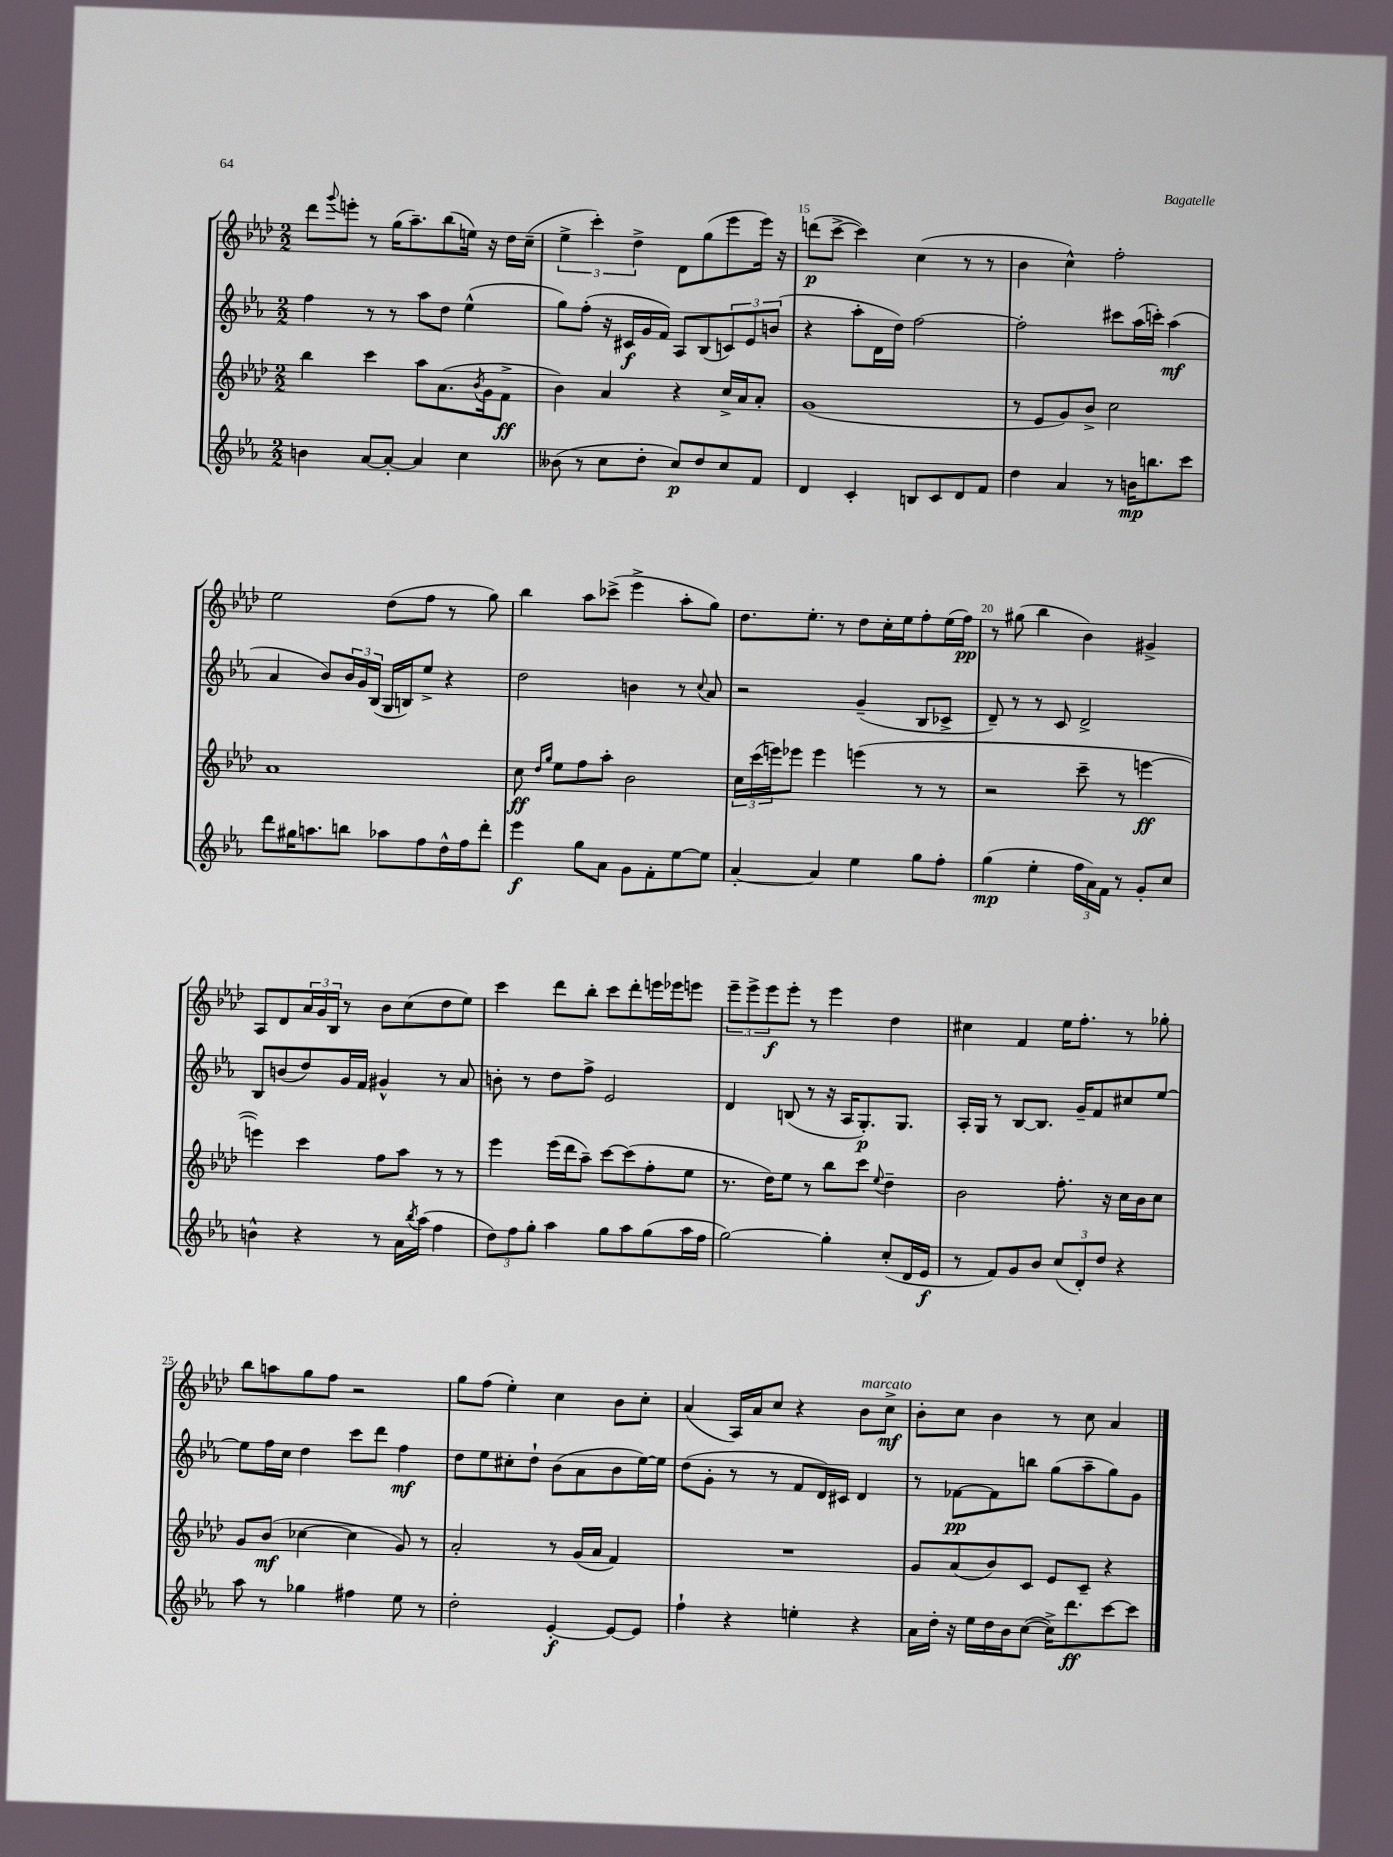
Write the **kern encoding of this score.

**kern	**dynam	**kern	**dynam	**kern	**dynam	**kern	**dynam
*part4	*part4	*part3	*part3	*part2	*part2	*part1	*part1
*staff4	*staff4	*staff3	*staff3	*staff2	*staff2	*staff1	*staff1
*clefG2	*	*clefG2	*	*clefG2	*	*clefG2	*
*k[b-e-a-]	*	*k[b-e-a-d-]	*	*k[b-e-a-]	*	*k[b-e-a-d-]	*
*M2/2	*	*M2/2	*	*M2/2	*	*M2/2	*
=13	=13	=13	=13	=13	=13	=13	=13
4bn\	.	4bb-\	.	4ff\	.	8ddd-\L	.
.	.	.	.	.	.	8qqggg/	.
.	.	.	.	.	.	8eeen'\J	.
[8a-/L	.	4ccc\	.	8r	.	8r	.
8a-'/J_	.	.	.	8r	.	(16gg\KL	.
.	.	.	.	.	.	8.aa-~\)	.
4a-/]	.	8aa-\L	.	8aa-\L	.	.	.
.	.	(8.a-\	.	8dd\J	.	(8bb-\	.
4cc\	.	.	.	(4ee-^^\	.	16een\Jk)	.
.	.	8qb-/	.	.	.	.	.
.	.	16g\k	.	.	.	16r	.
.	.	8f^\J	ff	.	.	16dd-\LL	.
.	.	.	.	.	.	(16cc~\JJ	.
=14	=14	=14	=14	=14	=14	=14	=14
(8b--X\	.	4b-\)	.	8gg\L)	.	6ee-^\	.
8r	.	.	.	(8ff'\J	.	.	.
.	.	.	.	.	.	6ccc'\)	.
8cc\L	.	4a-/	.	16r	.	.	.
.	.	.	.	16c#X/LL	f	.	.
.	.	.	.	.	.	6dd-^\	.
8dd'\J	.	.	.	16g/	.	.	.
.	.	.	.	16f/JJ)	.	.	.
8cc/L)	p	4r	.	8A-/L	.	8d-\L	.
8dd/	.	.	.	(8B-/	.	(8gg\	.
8cc/	.	16cc^/LL	.	12cn/)	.	8eee-\	.
.	.	16a-/J	.	.	.	.	.
.	.	.	.	12e-/	.	.	.
8f/J	.	8a-'/J	.	.	.	16eee-\Jk)	.
.	.	.	.	(12bn/J	.	.	.
.	.	.	.	.	.	16r	.
=15	=15	=15	=15	=15	=15	=15	=15
4d/	.	(1g	.	4r	.	(8dddn\L	p
.	.	.	.	.	.	[8ccc^\J	.
4c'/	.	.	.	8aa-'\L	.	4ccc\])	.
.	.	.	.	16d\L	.	.	.
.	.	.	.	16dd\JJ)	.	.	.
8Bn/L	.	.	.	[2ff\	.	(4cc\	.
8c/	.	.	.	.	.	.	.
8d/	.	.	.	.	.	8r	.
8f/J	.	.	.	.	.	8r	.
=16	=16	=16	=16	=16	=16	=16	=16
4dd\	.	8r	.	2ff'\]	.	4b-\	.
.	.	8e-/L	.	.	.	.	.
4a-/	.	8g/)	.	.	.	4cc^^\)	.
.	.	8b-^/J	.	.	.	.	.
8r	.	2cc\	.	8ccc#X\L	.	2ff'\	.
16bn\KL	mp	.	.	(16aa-\L	.	.	.
8.bbn\	.	.	.	16cccn'\JJ)	.	.	.
.	.	.	.	(4aa-\	mf	.	.
8ccc\J	.	.	.	.	.	.	.
!!LO:LB:g=z
=17	=17	=17	=17	=17	=17	=17	=17
8ddd\L	.	1a-	.	4a-/	.	2ee-\	.
16gg#X\K	.	.	.	.	.	.	.
8.aan\	.	.	.	.	.	.	.
.	.	.	.	8b-/L)	.	.	.
8bbn\J	.	.	.	24b-/L	.	.	.
.	.	.	.	24g/	.	.	.
.	.	.	.	(24B-/JJ	.	.	.
8aa-X\L	.	.	.	16G/LL	.	(8dd-\L	.
.	.	.	.	16Bn/J)	.	.	.
8ff\	.	.	.	8ee-^/J	.	8ff\J	.
16dd^^\L	.	.	.	4r	.	8r	.
16ff\J	.	.	.	.	.	.	.
8ddd'\J	.	.	.	.	.	8gg\)	.
=18	=18	=18	=18	=18	=18	=18	=18
4eee-\	f	8cc\	ff	2dd\	.	4bb-\	.
.	.	16qqdd-/LL	.	.	.	.	.
.	.	16qqgg/JJ	.	.	.	.	.
.	.	8ee-\L	.	.	.	.	.
8gg\L	.	8ff\	.	.	.	8aa-\L	.
8a-\J	.	8aa-'\J	.	.	.	(8ccc-X^\J	.
8g\L	.	2b-\	.	4bn\	.	4eee-^\	.
8f'\	.	.	.	.	.	.	.
[8ee-\	.	.	.	8r	.	8aa-'\L	.
.	.	.	.	8qqcc/	.	.	.
8ee-\J]	.	.	.	8a-/	.	8gg\J)	.
=19	=19	=19	=19	=19	=19	=19	=19
[4a-'/	.	24cc\LL	.	2r	.	8.dd-\L	.
.	.	(24ccc\	.	.	.	.	.
.	.	24eeen\J)	.	.	.	.	.
.	.	8eee-X\J	.	.	.	.	.
.	.	.	.	.	.	8.ee-'\J	.
4a-/]	.	4eee-\	.	.	.	.	.
.	.	.	.	.	.	8r	.
4ee-\	.	(4eeen\	.	(4g~/	.	8dd-\L	.
.	.	.	.	.	.	16cc'\L	.
.	.	.	.	.	.	16ee-\J	.
8gg\L	.	8r	.	8B-/L	.	8ff'\	.
8ff'\J	.	8r	.	8c-X^/J	.	(16ee-\L	.
.	.	.	.	.	.	16ff\JJ)	pp
=20	=20	=20	=20	=20	=20	=20	=20
(4gg\	mp	2r	.	8d~/)	.	8r	.
.	.	.	.	8r	.	(8gg#X\	.
4ee-'\	.	.	.	8r	.	4bb-\	.
.	.	.	.	8c/	.	.	.
24ff\LL	.	8ccc~\	.	2d^/	.	4b-\)	.
24a-\)	.	.	.	.	.	.	.
24f\JJ	.	.	.	.	.	.	.
8r	.	8r	.	.	.	.	.
8g'/L	.	[4eeen\	ff	.	.	4g#X^/	.
8cc/J	.	.	.	.	.	.	.
!!LO:LB:g=z
=21	=21	=21	=21	=21	=21	=21	=21
4bn^^\	.	4eeen\])	.	8B-/L	.	8A-/L	.
.	.	.	.	(8bn/	.	8d-/	.
4r	.	4ccc\	.	8dd/)	.	24a-/L	.
.	.	.	.	.	.	24g/	.
.	.	.	.	.	.	24B-/JJ	.
.	.	.	.	16g/L	.	8r	.
.	.	.	.	16f/JJ	.	.	.
8r	.	8ff\L	.	4g#X^^/	.	8b-\L	.
16a-\LL	.	8aa-\J	.	.	.	(8cc\	.
8qbb-/	.	.	.	.	.	.	.
(16aa-\JJ	.	.	.	.	.	.	.
4ff\	.	8r	.	8r	.	8dd-\	.
.	.	8r	.	8a-/	.	8ee-\J)	.
=22	=22	=22	=22	=22	=22	=22	=22
12dd\L)	.	4eee-\	.	8bn'\	.	4ccc\	.
12ff\	.	.	.	.	.	.	.
.	.	.	.	8r	.	.	.
12gg'\J	.	.	.	.	.	.	.
4aa-\	.	(16eee-\LL	.	8dd\L	.	8ddd-\L	.
.	.	16ddd-\J	.	.	.	.	.
.	.	8aa-~\J)	.	8ff^\J	.	8bb-'\J	.
8gg\L	.	[8ccc\L	.	2e-/	.	8ccc\L	.
8aa-\	.	(8ccc\]	.	.	.	8ddd-'\	.
(8gg\	.	8ff'\	.	.	.	16eeen\L	.
.	.	.	.	.	.	16eee-X\J	.
16aa-\L	.	8ee-\J	.	.	.	8eeen\J	.
16ff\JJ	.	.	.	.	.	.	.
=23	=23	=23	=23	=23	=23	=23	=23
[2gg\)	.	8.r	.	4d/	.	12eee-~\L	.
.	.	.	.	.	.	12eee-^\	.
.	.	.	.	.	.	12eee-\	f
.	.	16dd-\KL)	.	.	.	.	.
.	.	8ee-\J	.	(8Bn/	.	8eee-'\J	.
.	.	8r	.	8r	.	8r	.
4gg'\]	.	8bb-\L	.	16r	.	4eee-\	.
.	.	.	.	16A-/KL	.	.	.
.	.	8ccc\J	.	8.G'/)	p	.	.
.	.	8qqee-/	.	.	.	.	.
(8cc'/L	.	4dd-~\	.	.	.	4dd-\	.
.	.	.	.	8.G/J	.	.	.
16d/L	.	.	.	.	.	.	.
16e-/JJ	f	.	.	.	.	.	.
=24	=24	=24	=24	=24	=24	=24	=24
8r	.	2b-\	.	16A-'/LL	.	4cc#X\	.
.	.	.	.	16G/JJ	.	.	.
8f/L)	.	.	.	8r	.	.	.
8g/	.	.	.	[8B-/L	.	4f/	.
8b-/J	.	.	.	8.B-/J]	.	.	.
(12cc/L	.	8.ff'\	.	.	.	16ee-\KL	.
.	.	.	.	16g~/KL	.	8.ff'\J	.
12d'/)	.	.	.	.	.	.	.
.	.	.	.	8f/	.	.	.
12dd/J	.	.	.	.	.	.	.
.	.	16r	.	.	.	.	.
4r	.	16cc\LL	.	8cc#X/	.	8r	.
.	.	16b-\J	.	.	.	.	.
.	.	8cc\J	.	[8ee-/J	.	8gg-X'\	.
!!LO:LB:g=z
=25	=25	=25	=25	=25	=25	=25	=25
8aa-\	.	8g/L	.	8ee-\L]	.	8bb-\L	.
8r	.	(8b-/J	mf	16ff\L	.	8aan\	.
.	.	.	.	16cc\JJ	.	.	.
4gg-X\	.	[4cc-X\	.	4dd\	.	8gg\	.
.	.	.	.	.	.	8ff\J	.
4ff#X\	.	4cc-\]	.	8ccc\L	.	2r	.
.	.	.	.	8ddd\J	.	.	.
8ee-\	.	8g/)	.	4ff\	mf	.	.
8r	.	8r	.	.	.	.	.
=26	=26	=26	=26	=26	=26	=26	=26
2dd'\	.	2a-'/	.	8dd\L	.	8gg\L	.
.	.	.	.	8ee-\	.	(8ff\J	.
.	.	.	.	8cc#X'\	.	4ee-'\)	.
.	.	.	.	8dd`\J	.	.	.
[4e-'/	f	8r	.	(8b-\L	.	4cc\	.
.	.	(16g/LL	.	8a-\	.	.	.
.	.	16a-/JJ	.	.	.	.	.
8e-/L_	.	4f/)	.	8b-\	.	8b-\L	.
8e-/J]	.	.	.	[16ee-\L)	.	8cc'\J	.
.	.	.	.	16ee-\JJ]	.	.	.
=27	=27	=27	=27	=27	=27	=27	=27
4ff`\	.	1r	.	(8dd\L	.	(4a-/	.
.	.	.	.	8g'\J	.	.	.
4r	.	.	.	8r	.	16A-/LL)	.
.	.	.	.	.	.	16a-/J	.
.	.	.	.	8r	.	8cc/J	.
4een'\	.	.	.	8f/L	.	4r	.
.	.	.	.	16d/L)	.	.	.
.	.	.	.	16c#X/JJ	.	.	.
!	!	!	!	!	!	!LO:TX:a:i:t=marcato	!
4r	.	.	.	4d/	.	8b-\L	.
.	.	.	.	.	.	8cc^\J	mf
=28	=28	=28	=28	=28	=28	=28	=28
16a-\LL	.	8g/L	.	8r	.	8b-'\L	.
16dd'\JJ	.	.	.	.	.	.	.
16r	.	(8a-/	.	[8f-X\L	pp	8cc\J	.
16ee-\LL	.	.	.	.	.	.	.
16dd\	.	8b-/)	.	8f-\]	.	4b-\	.
16b-\J	.	.	.	.	.	.	.
([8cc\J	.	8c/J	.	8bbn\J	.	.	.
16cc^\KL])	.	8e-/L	.	(8gg\L	.	8r	.
8.ddd\	ff	.	.	.	.	.	.
.	.	8c~/J	.	8aa-~\	.	8cc\	.
[8ccc\	.	4r	.	8gg\)	.	4a-/	.
8ccc\J]	.	.	.	8g\J	.	.	.
==	==	==	==	==	==	==	==
*-	*-	*-	*-	*-	*-	*-	*-
